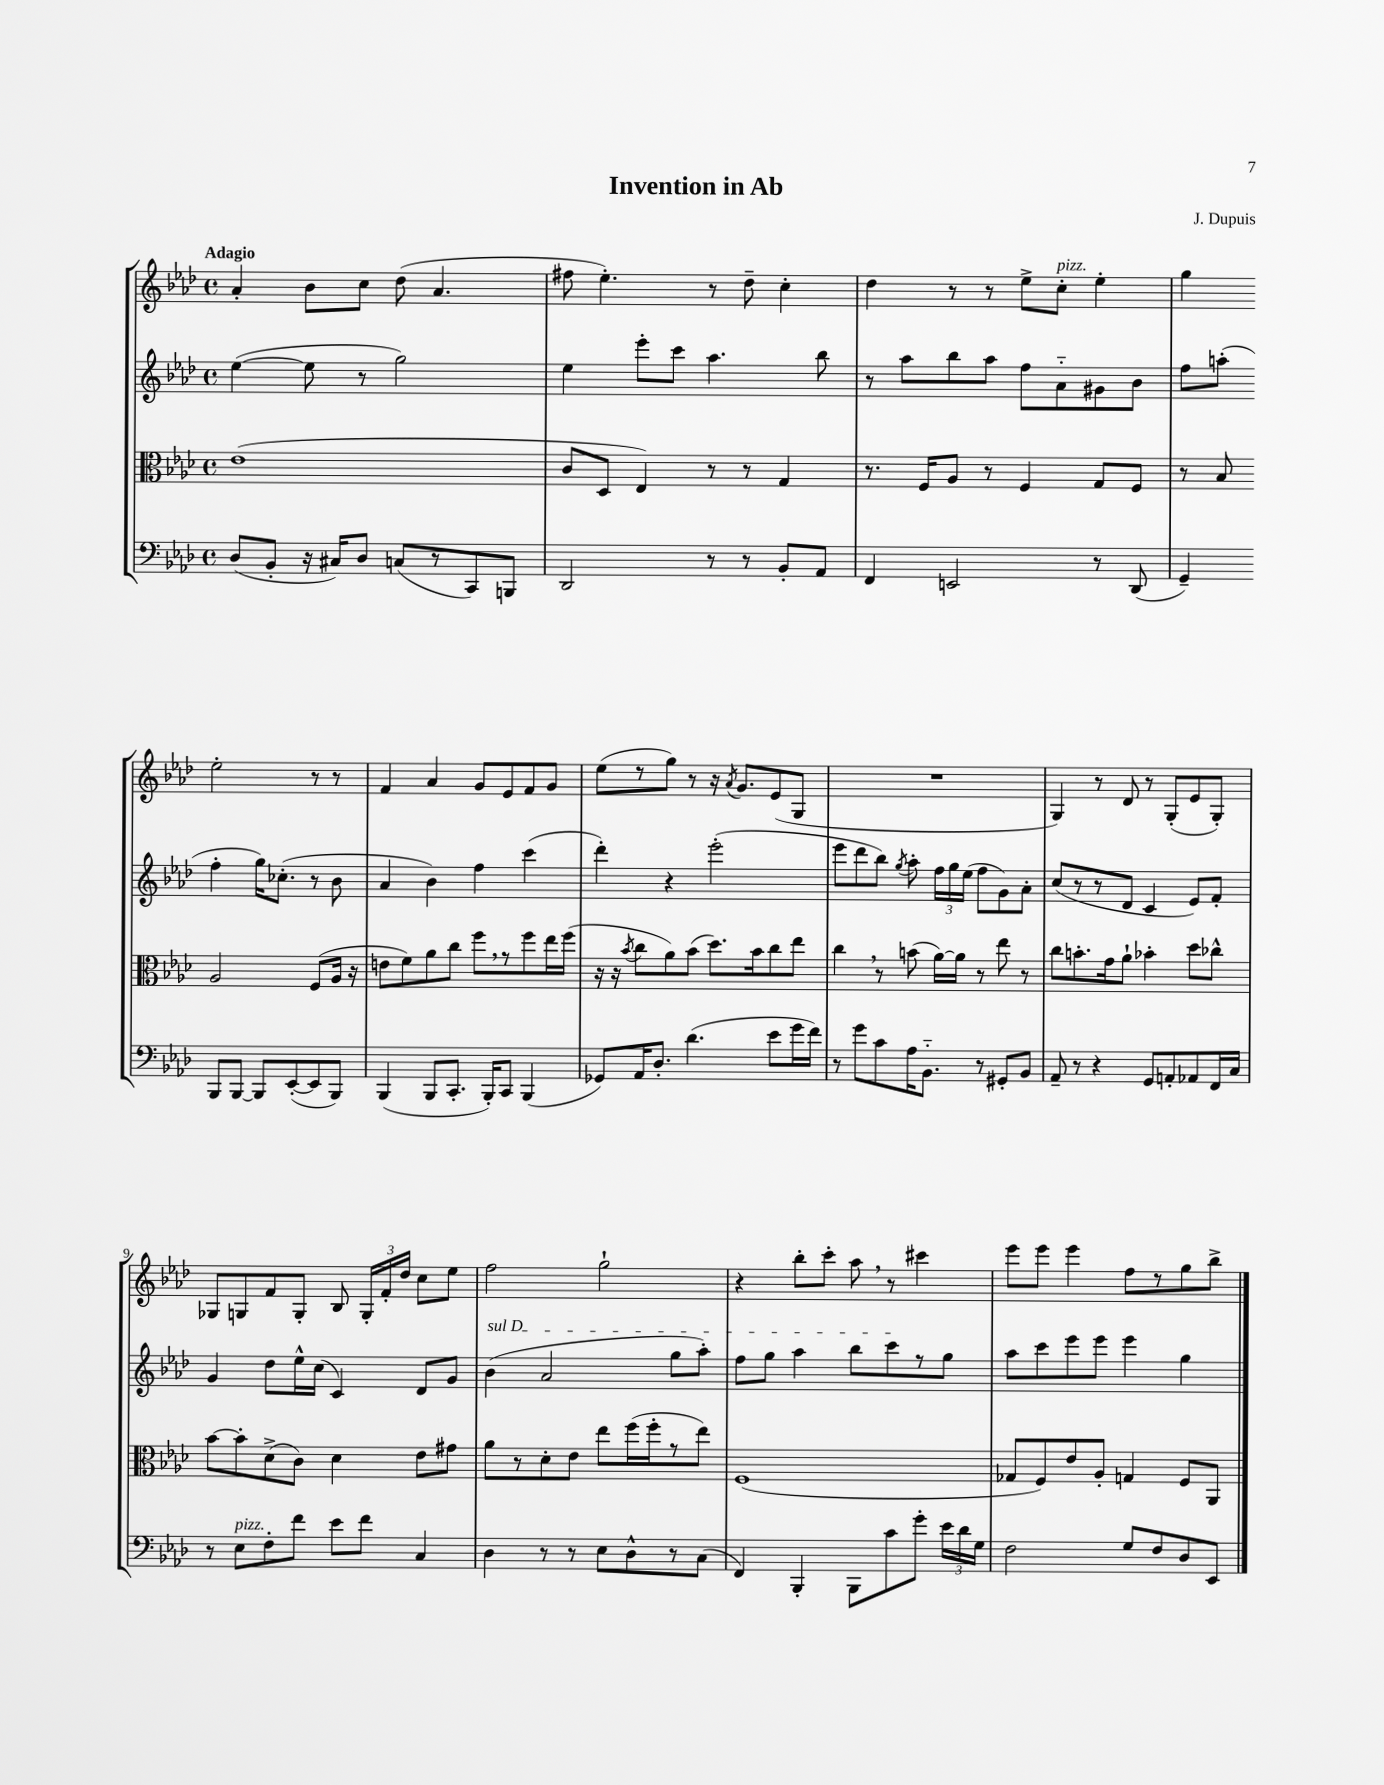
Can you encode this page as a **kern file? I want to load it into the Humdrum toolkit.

**kern	**kern	**kern	**kern
*part4	*part3	*part2	*part1
*staff4	*staff3	*staff2	*staff1
*clefF4	*clefC3	*clefG2	*clefG2
*k[b-e-a-d-]	*k[b-e-a-d-]	*k[b-e-a-d-]	*k[b-e-a-d-]
*M4/4	*M4/4	*M4/4	*M4/4
*met(c)	*met(c)	*met(c)	*met(c)
=1	=1	=1	=1
!	!	!	!LO:TX:a:B:t=Adagio
(8D-/L	(1e-	([4ee-\	4a-'/
8BB-'/J	.	.	.
16r	.	8ee-\]	8b-\L
16C#X/KL)	.	.	.
8D-/J	.	8r	8cc\J
(8Cn/L	.	2gg\)	(8dd-\
8r	.	.	4.a-/
8CC/)	.	.	.
8BBBn/J	.	.	.
=2	=2	=2	=2
2DD-/	8c/L	4ee-\	8ff#X\
.	8D-/J	.	4.ee-'\)
.	4E-/)	8eee-'\L	.
.	.	8ccc\J	.
8r	8r	4.aa-\	8r
8r	8r	.	8dd-~\
8BB-'/L	4G/	.	4cc'\
8AA-/J	.	8bb-\	.
=3	=3	=3	=3
4FF/	8.r	8r	4dd-\
.	.	8aa-\L	.
.	16F/KL	.	.
2EEn/	8A-/J	8bb-\	8r
.	8r	8aa-\J	8r
.	4F/	8ff\L	8ee-^\L
!	!	!	!LO:TX:a:i:t=pizz.
.	.	8a-\	8cc'\J
8r	8G/L	8g#X\	4ee-'\
(8DD-/	8F/J	8b-\J	.
=4	=4	=4	=4
4GG~/)	8r	8ff\L	4gg\
.	8B-/	(8aan'\J	.
8BBB-/L	2A-/	4ff'\	2ee-'\
[8BBB-/J	.	.	.
8BBB-/L]	.	16gg\KL)	.
.	.	(8.cc-X'\J	.
([8EE-'/	.	.	.
8EE-/]	(8F/L	8r	8r
8BBB-/J)	16A-/Jk	8b-\	8r
.	16r	.	.
!!LO:LB:g=z
=5	=5	=5	=5
(4BBB-/	8en\L	4a-/	4f/
.	8f\)	.	.
8BBB-/L	8a-\	4b-\)	4a-/
8.CC'/J	8cc\J	.	.
.	8ff,\L	4ff\	8g/L
16BBB-'/KL)	.	.	.
8CC/J	8r	.	8e-/
(4BBB-/	8ff\	(4ccc\	8f/
.	16ee-\L	.	8g/J
.	(16ff\JJ	.	.
=6	=6	=6	=6
8GG-X/L)	16r	4ddd-'\)	(8ee-\L
.	16r	.	.
.	8qb-/	.	.
16AA-/K	8cc\L	.	8r
8.D-'/J	.	.	.
.	8a-\)	4r	8gg\J)
(4.d-\	(8b-\J	.	8r
.	8.dd-\L)	(2eee-'\	16r
.	.	.	8qa-/
.	.	.	8.g/L
.	16b-\k	.	.
8e-\L	8cc\	.	(8e-/
16g\L	8ee-\J	.	8G/J
16f\JJ)	.	.	.
=7	=7	=7	=7
8r	4cc,\	8eee-\L	1r
8g\L	.	8ddd-\	.
8c\	8r	8bb-\J)	.
.	.	8qgg/	.
16A-\K	(8bn\	8aa-'\	.
8.BB-\J	.	.	.
.	[16a-\LL)	24ff\LL	.
.	.	24gg\	.
.	16a-\JJ]	.	.
.	.	(24ee-\JJ	.
8r	8r	8ff\L	.
8GG#X'/L	8ee-\	8g\)	.
8BB-/J	8r	8a-'\J	.
=8	=8	=8	=8
8AA-~/	8cc\L	(8cc/L	4G/)
8r	8.bn'\	8r	.
4r	.	8r	8r
.	16g\k	.	.
.	8a-`\J	8d-/J	8d-/
8GG/L	4b-X'\	4c/	8r
8AAn'/	.	.	(8G'/L
8AA-X/	8dd-\L	8e-/L)	8e-/
16FF/L	8cc-X^^\J	8f'/J	8G'/J)
16C/JJ	.	.	.
!!LO:LB:g=z
=9	=9	=9	=9
8r	[8b-\L	4g/	8G-X/L
!LO:TX:a:i:t=pizz.	!	!	!
8E-\L	8b-'\]	.	8Gn/
8F'\	(8d-^\	8dd-\L	8f/
8f\J	8c\J)	16ee-^^\L	8G'/J
.	.	(16cc\JJ	.
8e-\L	4d-\	4c/)	8B-/
8f\J	.	.	24G'/LL
.	.	.	24f'/
.	.	.	24dd-/JJ
4C/	8e-\L	8d-/L	8cc\L
.	8g#X\J	8g/J	8ee-\J
=10	=10	=10	=10
!	!	!LO:TX:a:i:t=sul D	!
4D-\	8a-\L	(4b-\	2ff\
.	8r	.	.
8r	8d-'\	2a-/	.
8r	8e-\J	.	.
8E-\L	8ee-\L	.	2gg`\
8D-^^\	(16ff\L	.	.
.	16ff'\J	.	.
8r	8r	8gg\L	.
(8C\J	8ee-\J)	8aa-'\J)	.
=11	=11	=11	=11
4FF/)	(1F	8ff\L	4r
.	.	8gg\J	.
4BBB-'/	.	4aa-\	8bb-'\L
.	.	.	8ccc'\J
8BBB-\L	.	8bb-\L	8aa-,\
8c\	.	8ccc\	8r
8g'\J	.	8r	4ccc#X\
24e-\LL	.	8gg\J	.
24d-\	.	.	.
24G\JJ	.	.	.
=12	=12	=12	=12
2F\	8G-X/L	8aa-\L	8eee-\L
.	8F/)	8ccc\	8eee-\J
.	8e-/	8eee-\	4eee-\
.	8A-'/J	8eee-\J	.
8G/L	4Gn/	4eee-\	8ff\L
8F/	.	.	8r
8D-/	8F/L	4gg\	8gg\
8EE-/J	8AA-/J	.	8bb-^\J
==	==	==	==
*-	*-	*-	*-
